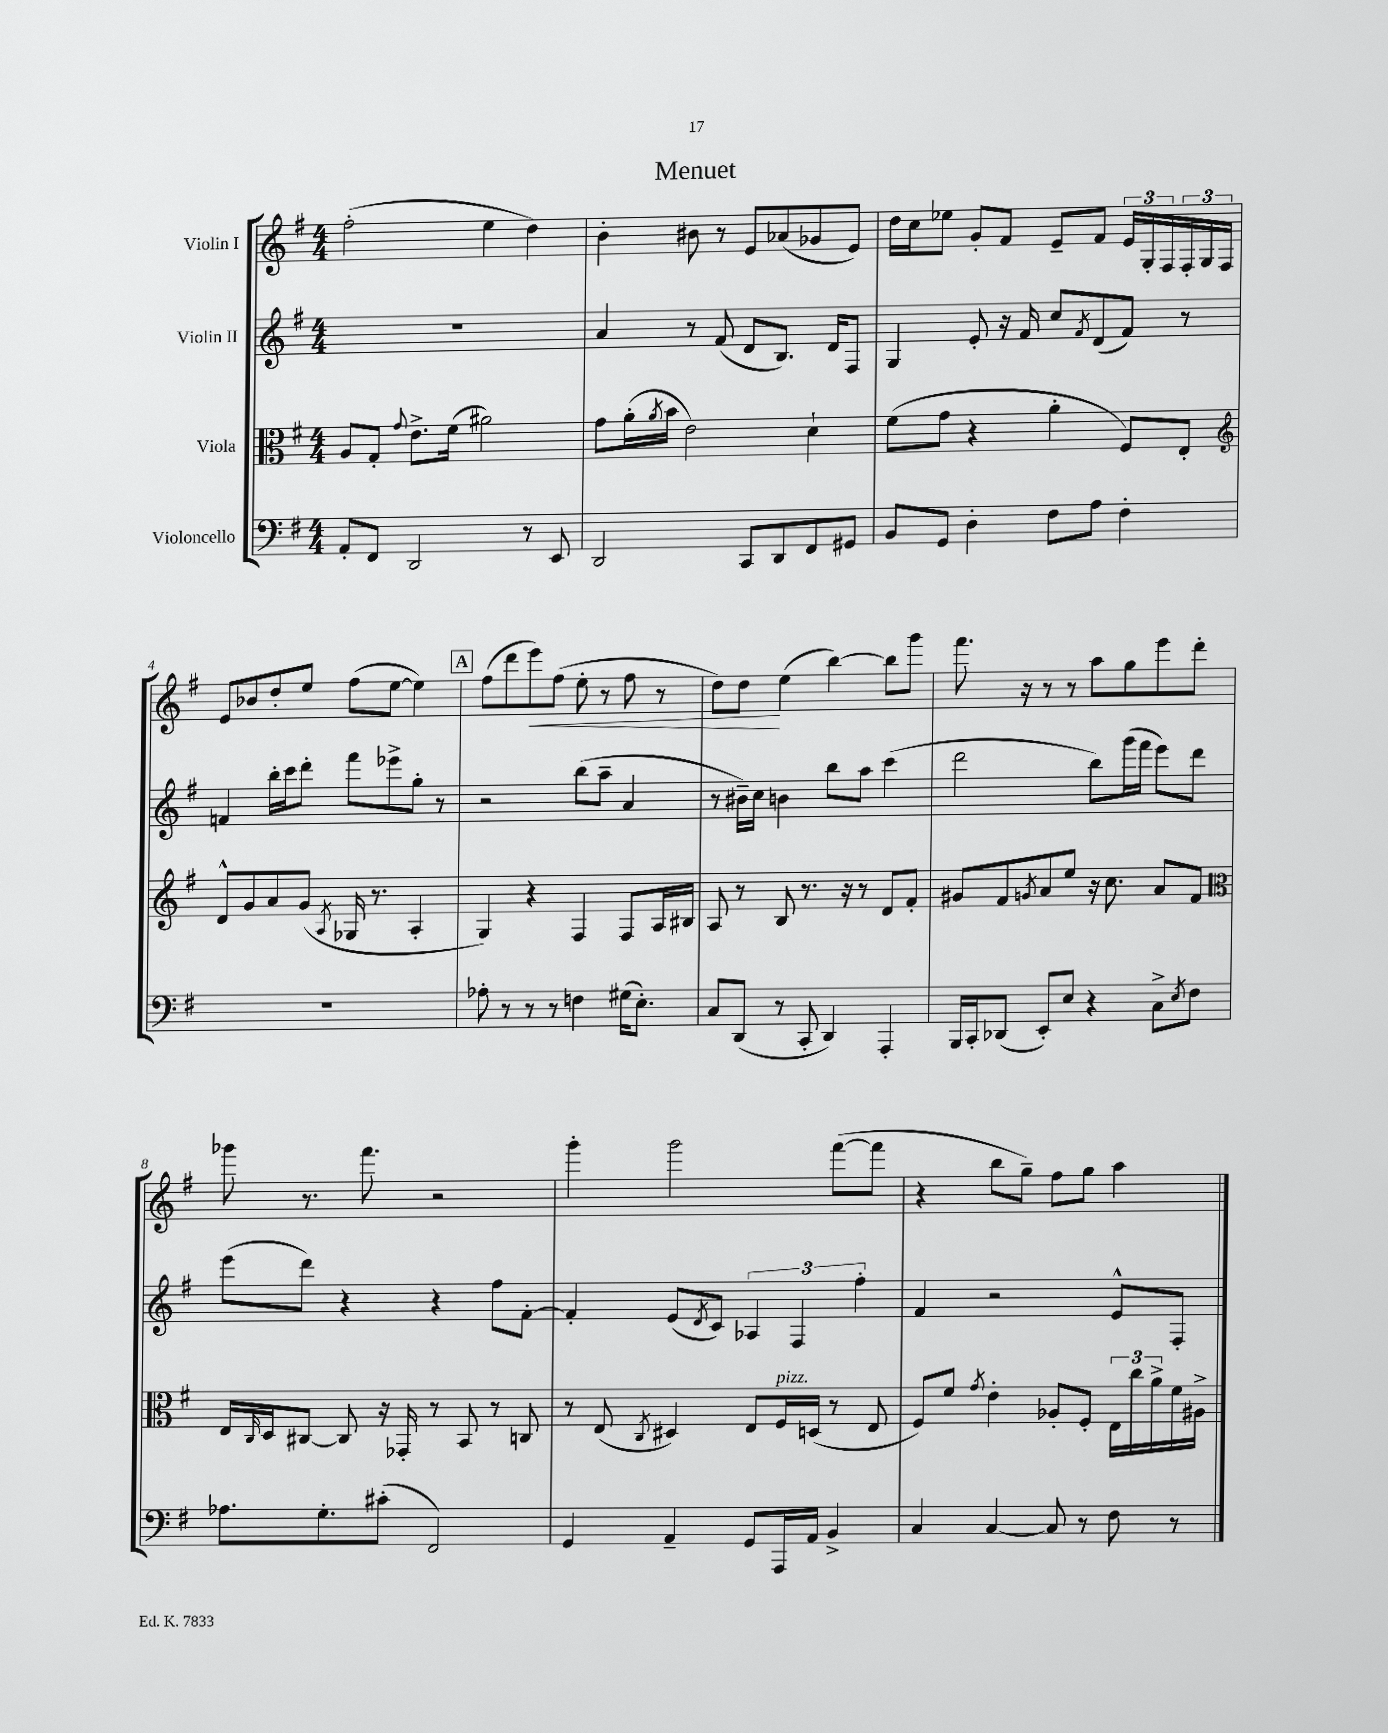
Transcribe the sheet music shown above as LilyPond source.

\header { title = "Menuet" }
<<
\new StaffGroup <<
\new Staff = "s0" \with { instrumentName = "Violin I" } {
    \clef treble \key g \major \numericTimeSignature \time 4/4
    fis''2-.( e''4 d''4) |
    b'4-. bis'8 r8 e'8 aes'8( ges'8 e'8) |
    d''16 c''16 ees''8 g'8-. fis'8 e'8-- fis'8 \tuplet 3/2 { e'16 g16-. fis16 } \tuplet 3/2 { fis16-. g16 fis16 } |
    e'8 bes'8 d''8-. e''8 fis''8( e''8~ e''4) |
    \mark \markup { \box "A" } fis''8( d'''8 e'''8\<) fis''8( e''8-. r8 fis''8 r8 |
    d''8) d''8\! e''4( b''4~) b''8 g'''8 |
    fis'''8. r16 r8 r8 a''8 g''8 e'''8 d'''8-. |
    ges'''8 r8. fis'''8. r2 |
    g'''4-. g'''2 fis'''8~( fis'''8 |
    r4 b''8 g''8--) fis''8 g''8 a''4 \bar "|." |
}
\new Staff = "s1" \with { instrumentName = "Violin II" } {
    \clef treble \key g \major \numericTimeSignature \time 4/4
    R1 |
    a'4 r8 fis'8( d'8 b8.) d'16 fis8 |
    g4 e'8-. r16 fis'16 c''8 \acciaccatura { fis'8 } d'8( fis'8) r8 |
    f'4 b''16-. c'''16 d'''8-. fis'''8 ees'''8-> g''8-. r8 |
    \mark \markup { \box "A" } r2 b''8( a''8-- a'4 |
    r8 bis'16--) c''16 b'4 b''8 a''8 c'''4( |
    d'''2 b''8) g'''16( fis'''16 e'''8) d'''8 |
    e'''8( d'''8) r4 r4 fis''8 fis'8~-. |
    fis'4-. e'8( \acciaccatura { d'8 } c'8) \tuplet 3/2 { aes4 fis4 fis''4-. } |
    fis'4 r2 e'8-^ fis8-. \bar "|." |
}
\new Staff = "s2" \with { instrumentName = "Viola" } {
    \clef alto \key g \major \numericTimeSignature \time 4/4
    a8 g8-. \appoggiatura { g'8 } e'8.-> fis'16( ais'2) |
    g'8 a'16-.( \acciaccatura { a'8 } b'16 e'2) d'4-! |
    fis'8( g'8 r4 a'4-. fis8) e8-. |
    \clef treble d'8-^ g'8 a'8 g'8( \acciaccatura { a8 } ges16 r8. a4-. |
    \mark \markup { \box "A" } g4) r4 fis4 fis8 a16 bis16 |
    a8 r8 b8 r8. r16 r8 d'8 fis'8-. |
    gis'8 fis'8 \acciaccatura { g'8 } a'8 e''8 r16 c''8. a'8 fis'8 |
    \clef alto e16 \grace { c16 } d16 cis8~ cis8 r16 ges,16-. r8 b,8 r8 c8 |
    r8 e8( \acciaccatura { c8 } dis4) e8 fis16^\markup { \italic "pizz." } d16( r8 e8 |
    fis8) fis'8 \acciaccatura { g'8 } e'4-. aes8-. fis8-. \tuplet 3/2 { e16 c''16 a'16-> } fis'16 ais16-> \bar "|." |
}
\new Staff = "s3" \with { instrumentName = "Violoncello" } {
    \clef bass \key g \major \numericTimeSignature \time 4/4
    a,8-. fis,8 d,2 r8 e,8 |
    d,2 c,8 d,8 fis,8 gis,8 |
    b,8 g,8 d4-. fis8 a8 fis4-. |
    R1 |
    \mark \markup { \box "A" } aes8-. r8 r8 r8 f4 gis16( e8.-.) |
    c8 d,8( r8 c,8-. d,4) a,,4-. |
    b,,16 c,16-. des,8( e,8-.) e8 r4 c8-> \acciaccatura { e8 } fis8 |
    aes8. g8.-. cis'8-.( fis,2) |
    g,4 a,4-- g,8 a,,16 a,16 b,4-> |
    c4 c4~ c8 r8 fis8 r8 \bar "|." |
}
>>
>>
